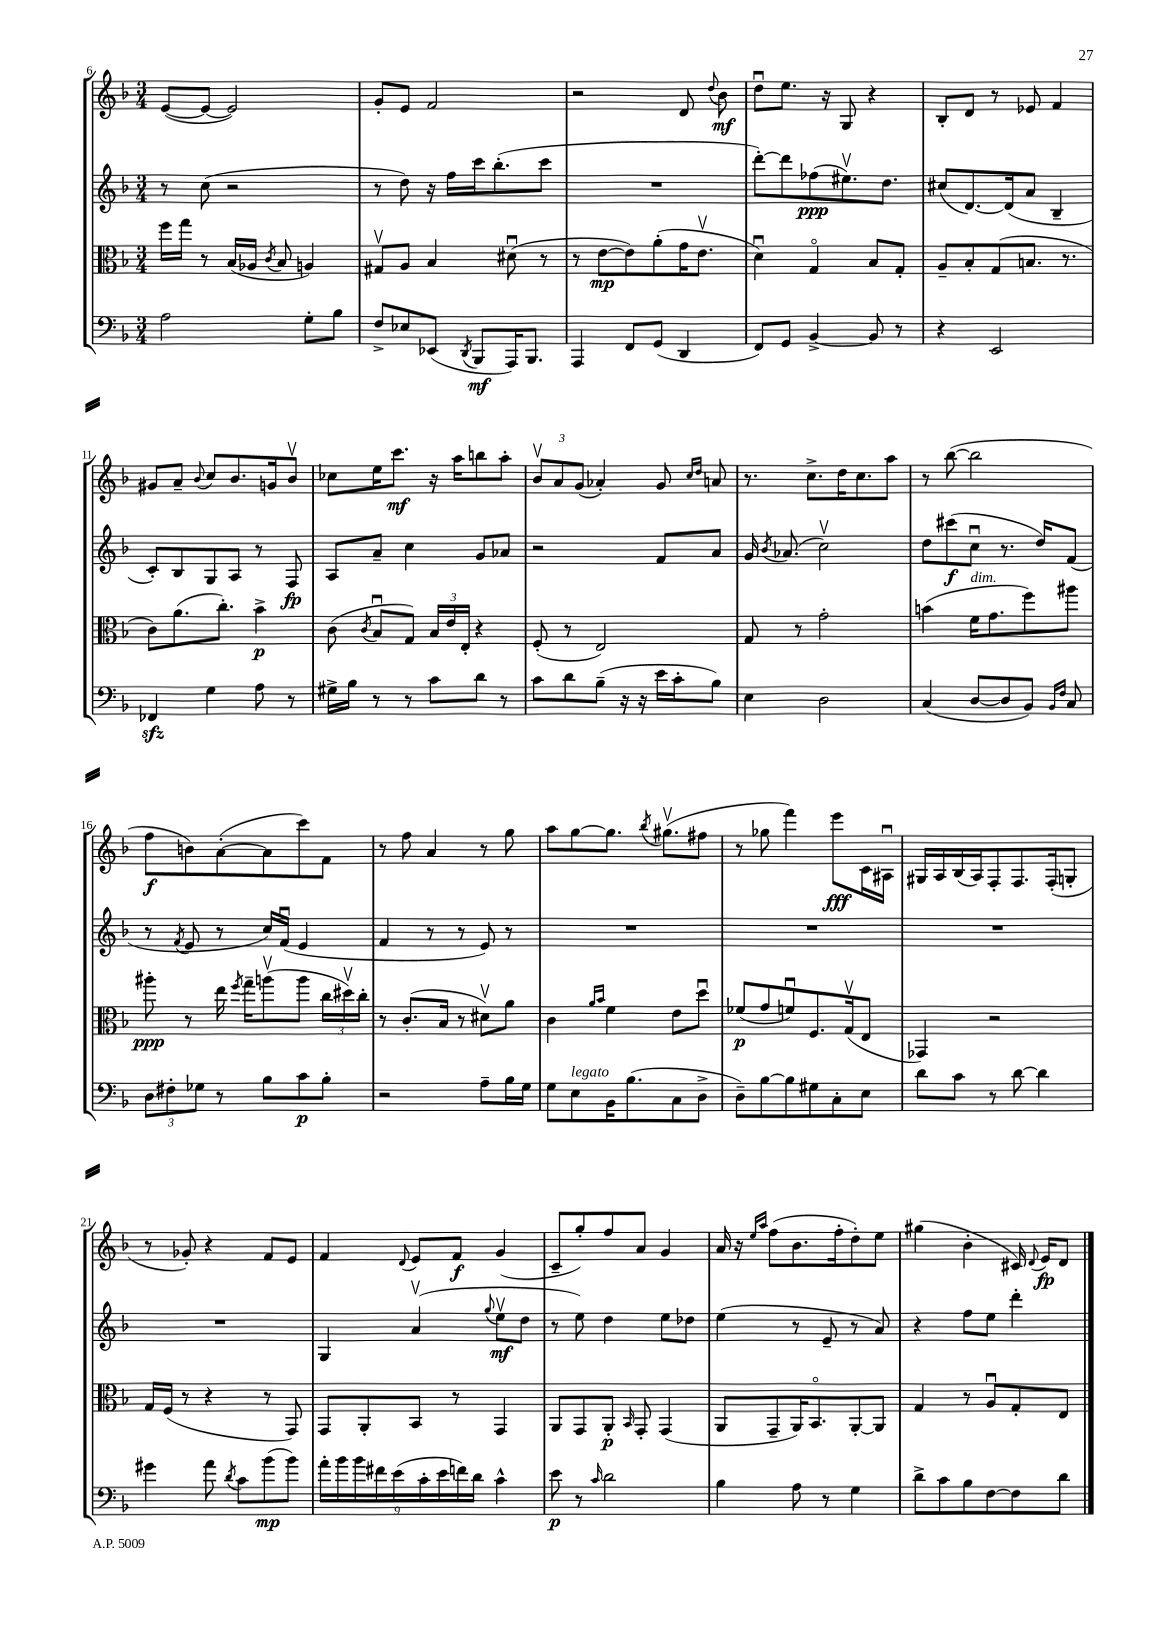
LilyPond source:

<<
\new StaffGroup <<
\new Staff = "s0" {
    \clef treble \key f \major \numericTimeSignature \time 3/4
    \autoBeamOff e'8[~( e'8]~ e'2) |
    g'8[-. e'8] f'2 |
    r2 d'8 \appoggiatura { d''8 } bes'8\mf |
    d''8[\downbow e''8.] r16 g8 r4 |
    bes8[-. d'8] r8 ees'8 f'4 |
    gis'8[ a'8]-- \appoggiatura { bes'8 } c''8[ bes'8. g'16 bes'8]\upbow |
    ces''8[ e''16 c'''8.]\mf r16 a''16[ b''8 a''8]-. |
    \tuplet 3/2 { bes'8[\upbow a'8 g'8]( } aes'4-.) g'8 \grace { c''16[ d''16] } a'8 |
    r8. c''8.[-> d''16 c''8. a''8] |
    r8 bes''8~( bes''2 |
    f''8[\f b'8) a'8~-.( a'8 c'''8) f'8] |
    r8 f''8 a'4 r8 g''8 |
    a''8[ g''8~ g''8.] \acciaccatura { bes''8 } gis''8.[\upbow( fis''8] |
    r8 ges''8 f'''4) e'''8[\fff c'16 ais16]\downbow |
    gis16[ a16 bes16( a16) f8-. f8. f16-.( g8]-. |
    r8 ges'8-.) r4 f'8[ e'8] |
    f'4 \appoggiatura { d'8 } e'8[ f'8]\f g'4( |
    c'8[-- g''8-.) f''8 a'8] g'4 |
    a'16 r16 \grace { e''16[ a''16] } f''8[( bes'8. f''16-. d''8-.) e''8] |
    gis''4( bes'4-. cis'16) \appoggiatura { d'8 } e'16[\fp d'8] \bar "|." |
}
\new Staff = "s1" {
    \clef treble \key f \major \numericTimeSignature \time 3/4
    \autoBeamOff r8 c''8( r2 |
    r8 d''8) r16 f''16[ c'''16 bes''8.-.( c'''8] |
    R2. |
    d'''8[~-.) d'''8 fes''8\ppp( eis''8.\upbow) d''8.] |
    cis''8[( d'8.~) d'16( a'8] bes4-- |
    c'8[-.) bes8 g8 a8] r8 f8\fp |
    a8[ a'8]-- c''4 g'8[ aes'8] |
    r2 f'8[ a'8] |
    g'16 \acciaccatura { bes'8 } aes'8.( c''2\upbow) |
    d''8[ cis'''8\f( c''8]\downbow r8. d''16[) f'8]( |
    r8 \acciaccatura { f'8 } e'8 r8 c''16[) f'16]\downbow( e'4 |
    f'4 r8 r8 e'8) r8 |
    R2. |
    R2. |
    R2. |
    R2. |
    g4 a'4\upbow( \appoggiatura { g''8 } e''8[\upbow\mf d''8] |
    r8 e''8) d''4 e''8[ des''8] |
    e''4( r8 e'8-- r8 a'8) |
    r4 f''8[ e''8] d'''4-. \bar "|." |
}
\new Staff = "s2" {
    \clef alto \key f \major \numericTimeSignature \time 3/4
    \autoBeamOff f''16[ g''16] r8 bes16[( aes16] \acciaccatura { c'8 } bes8 a4) |
    gis8[\upbow a8] bes4 dis'8\downbow( r8 |
    r8 e'8[~\mp e'8) a'8-.( g'16 e'8.]\upbow |
    d'4\downbow) g4\flageolet bes8[ g8]-. |
    a8[-- bes8-. g8( b8.] r8. |
    c'8[) a'8.( c''8.]-.) bes'4->\p |
    c'8( \acciaccatura { c'8 } bes8[\downbow g8]) \tuplet 3/2 { bes16[ e'16 e16]-. } r4 |
    f8-.( r8 e2) |
    g8 r8 g'2-. |
    b'4( f'16[^\markup { \italic "dim." } g'8. f''8) ais''8] |
    ais''8-.\ppp r8 e''16 \acciaccatura { f''8 } g''16[-- a''8\upbow( a''8] \tuplet 3/2 { c''16[ dis''16\upbow) c''16]-. } |
    r8 c'8.[-.( bes16] r8 dis'8[\upbow) a'8] |
    c'4 \grace { a'16[ bes'16] } f'4 e'8[ d''8]\downbow |
    fes'8[\p( g'8 f'8\downbow) f8. g16\upbow( e8] |
    ges,4) r2 |
    g16[ f16]( r8 r4 r8 g,8) |
    g,8[ a,8-. bes,8] r8 g,4 |
    a,8[ g,8 a,8]-.\p \grace { bes,16 } g,8-. g,4( |
    a,8[ g,8-- a,16) bes,8.\flageolet a,8~-. a,8] |
    g4 r8 a8[\downbow g8-. e8] \bar "|." |
}
\new Staff = "s3" {
    \clef bass \key f \major \numericTimeSignature \time 3/4
    \autoBeamOff a2 g8[-. bes8] |
    f8[-> ees8 ees,8]( \acciaccatura { d,8 } bes,,8[\mf a,,16) bes,,8.] |
    a,,4 f,8[ g,8]( d,4 |
    f,8[) g,8] bes,4~-> bes,8 r8 |
    r4 e,2 |
    fes,4\sfz g4 a8 r8 |
    gis16[-> bes16] r8 r8 c'8[ d'8] r8 |
    c'8[ d'8 bes8]--( r16 r16 e'16[ c'16-. bes8]) |
    e4 d2 |
    c4( d8[~ d8 bes,8]) \grace { bes,16[ f16] } c8 |
    \tuplet 3/2 { d8[ fis8-. ges8] } r8 bes8[ c'8\p bes8]-. |
    r2 a8[-- bes16 g16] |
    g8[ e8^\markup { \italic "legato" } bes,16 bes8.( c8 d8]-> |
    d8[--) bes8~ bes8 gis8 c8-. e8] |
    d'8[ c'8] r8 d'8~ d'4 |
    gis'4 a'8 \acciaccatura { d'8 } c'8[ bes'8\mp( bes'8]) |
    \tuplet 9/8 { a'16[-. bes'16 bes'16 fis'16 e'16( c'16-. e'16 f'16) d'16] } c'4-^ |
    e'8\p r8 \grace { c'16 } d'2 |
    bes4 a8 r8 g4 |
    d'8[-> c'8 bes8 f8~ f8 d'8] \bar "|." |
}
>>
>>
\layout { \context { \Score currentBarNumber = #6 } }
